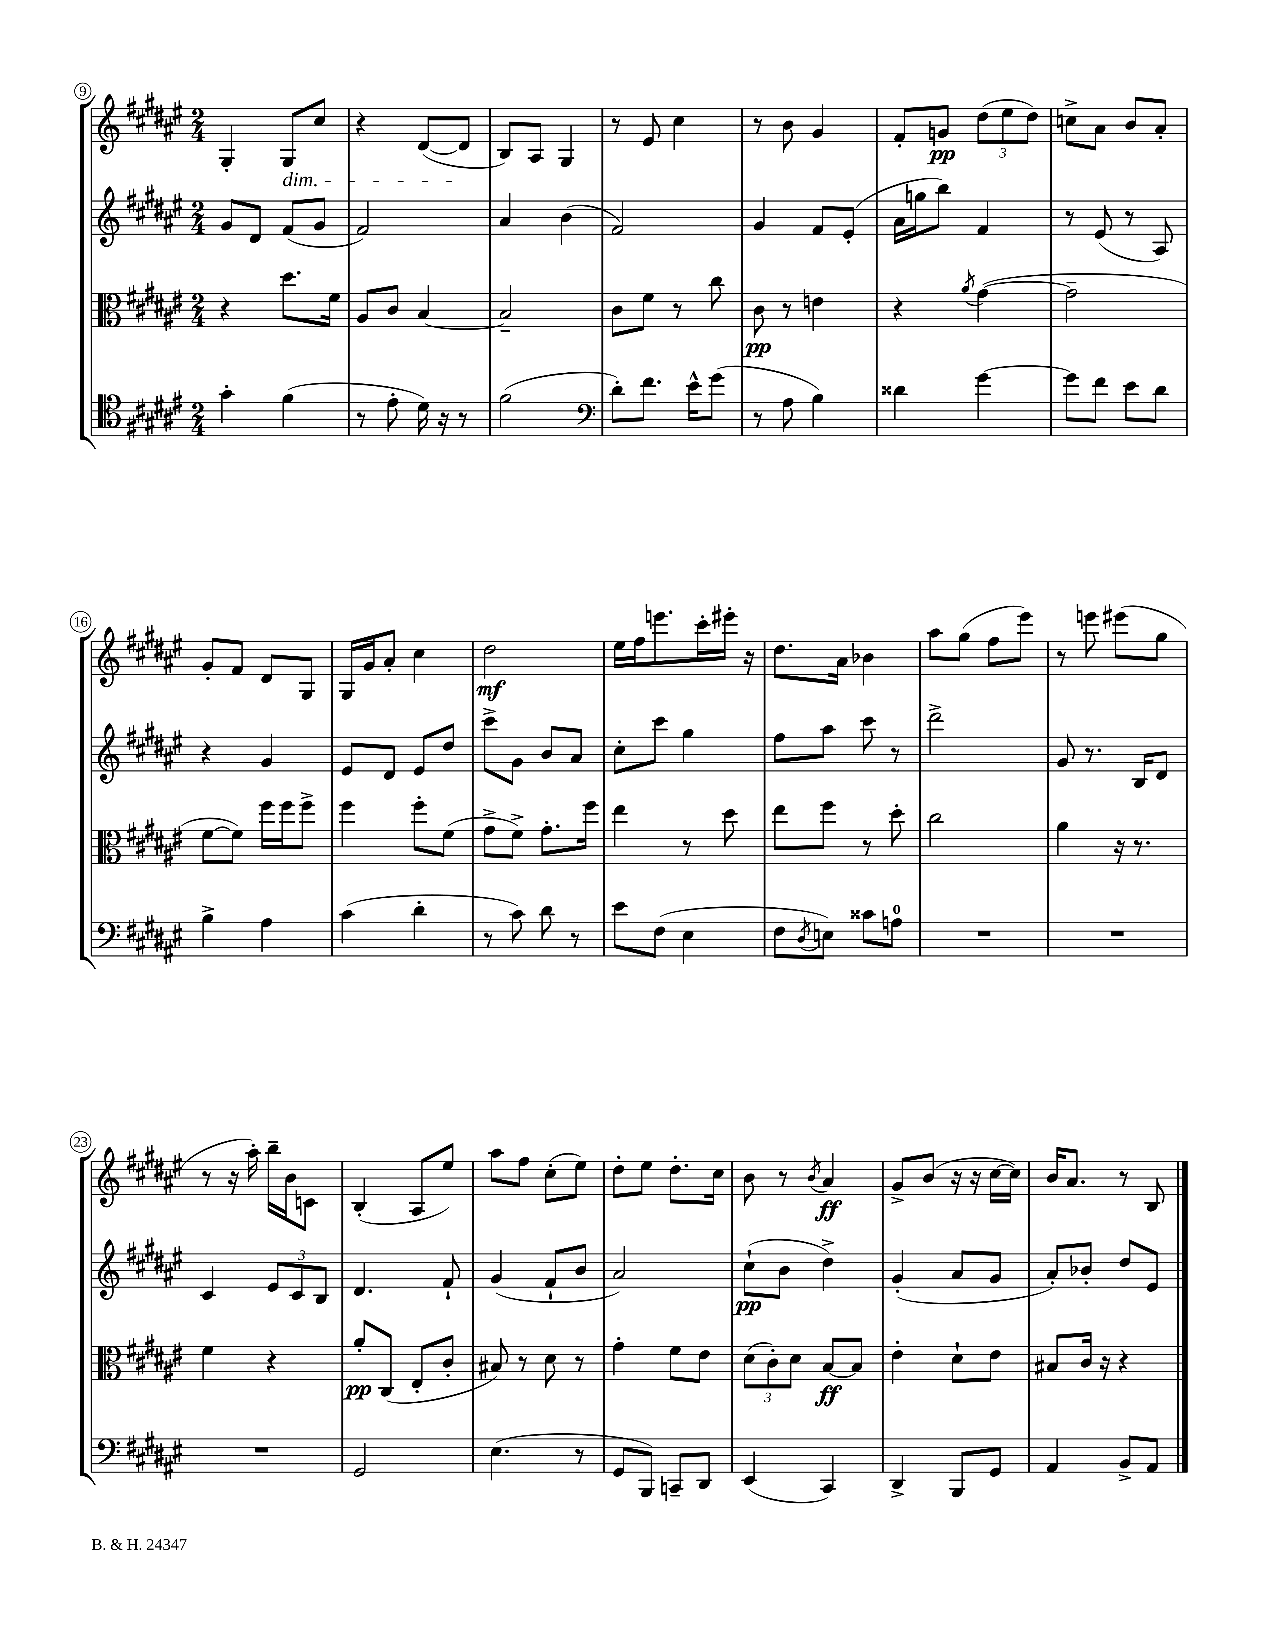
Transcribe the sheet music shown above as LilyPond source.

<<
\new StaffGroup <<
\new Staff = "s0" {
    \clef treble \key fis \major \numericTimeSignature \time 2/4
    gis4-. gis8\dim cis''8 |
    r4 dis'8~( dis'8\! |
    b8) ais8 gis4 |
    r8 eis'8 cis''4 |
    r8 b'8 gis'4 |
    fis'8-. g'8\pp \tuplet 3/2 { dis''8( eis''8 dis''8) } |
    c''8-> ais'8 b'8 ais'8-. |
    gis'8-. fis'8 dis'8 gis8 |
    gis16 gis'16 ais'8-. cis''4 |
    dis''2\mf |
    eis''16 fis''16 e'''8. cis'''16-. eis'''16-. r16 |
    dis''8. ais'16 bes'4 |
    ais''8 gis''8( fis''8 eis'''8) |
    r8 e'''8 eis'''8( gis''8 |
    r8 r16 ais''16-.) b''16-- b'16 c'8 |
    b4-.( ais8 eis''8) |
    ais''8 fis''8 cis''8-.( eis''8) |
    dis''8-. eis''8 dis''8.-. cis''16 |
    b'8 r8 \acciaccatura { b'8 } ais'4\ff |
    gis'8-> b'8( r16 r16 cis''16~ cis''16) |
    b'16 ais'8. r8 b8 \bar "|." |
}
\new Staff = "s1" {
    \clef treble \key fis \major \numericTimeSignature \time 2/4
    gis'8 dis'8 fis'8( gis'8 |
    fis'2) |
    ais'4 b'4( |
    fis'2) |
    gis'4 fis'8 eis'8-.( |
    ais'16 g''16 b''8) fis'4 |
    r8 eis'8( r8 ais8) |
    r4 gis'4 |
    eis'8 dis'8 eis'8 dis''8 |
    cis'''8-> gis'8 b'8 ais'8 |
    cis''8-. cis'''8 gis''4 |
    fis''8 ais''8 cis'''8 r8 |
    dis'''2-> |
    gis'8 r8. b16 dis'8 |
    cis'4 \tuplet 3/2 { eis'8 cis'8 b8 } |
    dis'4. fis'8-! |
    gis'4( fis'8-! b'8 |
    ais'2) |
    cis''8-!\pp( b'8 dis''4->) |
    gis'4-.( ais'8 gis'8 |
    ais'8-.) bes'8-. dis''8 eis'8 \bar "|." |
}
\new Staff = "s2" {
    \clef alto \key fis \major \numericTimeSignature \time 2/4
    r4 dis''8. fis'16 |
    ais8 cis'8 b4~ |
    b2-- |
    cis'8 fis'8 r8 cis''8 |
    cis'8\pp r8 e'4 |
    r4 \acciaccatura { ais'8 } gis'4~( |
    gis'2-- |
    fis'8~ fis'8) fis''16 fis''16 fis''8-> |
    fis''4 fis''8-. fis'8( |
    gis'8-> fis'8->) gis'8.-. fis''16 |
    eis''4 r8 dis''8 |
    eis''8 fis''8 r8 dis''8-. |
    cis''2 |
    ais'4 r16 r8. |
    fis'4 r4 |
    ais'8-.\pp cis8( eis8-. cis'8-. |
    bis8) r8 dis'8 r8 |
    gis'4-. fis'8 eis'8 |
    \tuplet 3/2 { dis'8( cis'8-.) dis'8 } b8~\ff b8 |
    eis'4-. dis'8-! eis'8 |
    bis8 cis'16 r16 r4 \bar "|." |
}
\new Staff = "s3" {
    \clef tenor \key fis \major \numericTimeSignature \time 2/4
    gis'4-. fis'4( |
    r8 eis'8-. dis'16) r16 r8 |
    fis'2( |
    \clef bass dis'8-.) fis'8. eis'16-^ gis'8( |
    r8 ais8 b4) |
    disis'4 gis'4~ |
    gis'8 fis'8 eis'8 dis'8 |
    b4-> ais4 |
    cis'4( dis'4-. |
    r8 cis'8) dis'8 r8 |
    eis'8 fis8( eis4 |
    fis8 \acciaccatura { dis8 } e8) cisis'8 a8-0 |
    R2 |
    R2 |
    R2 |
    gis,2 |
    eis4.( r8 |
    gis,8 b,,8) c,8-- dis,8 |
    eis,4( cis,4) |
    dis,4-> b,,8 gis,8 |
    ais,4 b,8-> ais,8 \bar "|." |
}
>>
>>
\layout { \context { \Score currentBarNumber = #9 \override BarNumber.stencil = #(make-stencil-circler 0.1 0.3 ly:text-interface::print) } }
